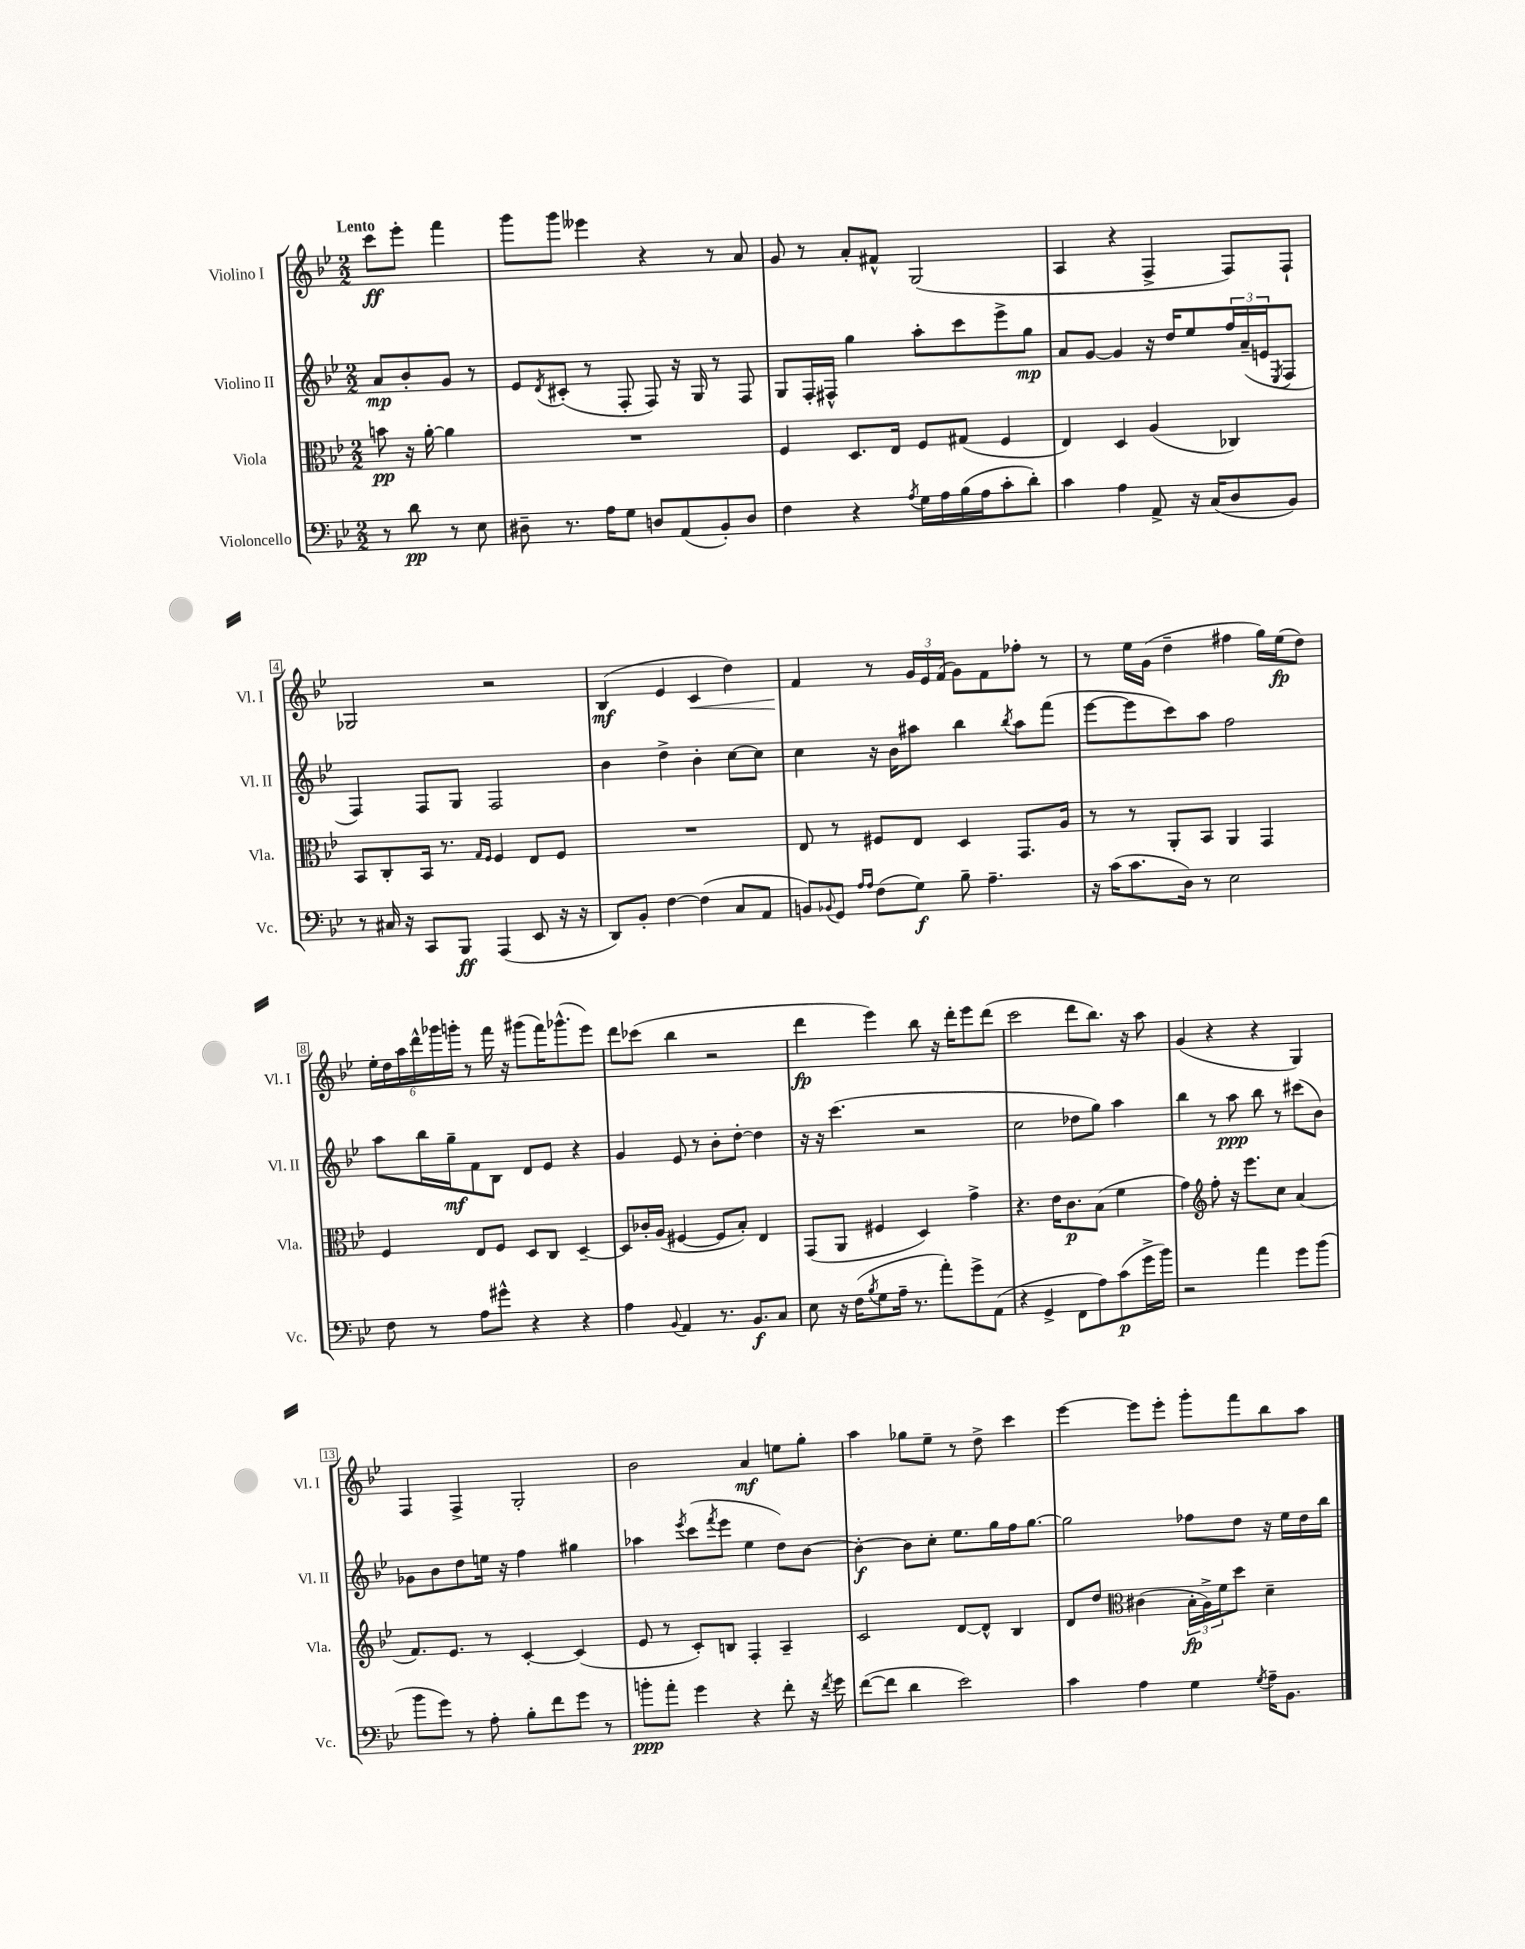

**kern	**dynam	**kern	**dynam	**kern	**dynam	**kern	**dynam
*part4	*part4	*part3	*part3	*part2	*part2	*part1	*part1
*staff4	*staff4	*staff3	*staff3	*staff2	*staff2	*staff1	*staff1
*I"Violoncello	*	*I"Viola	*	*I"Violino II	*	*I"Violino I	*
*I'Vc.	*	*I'Vla.	*	*I'Vl. II	*	*I'Vl. I	*
*clefF4	*	*clefC3	*	*clefG2	*	*clefG2	*
*k[b-e-]	*	*k[b-e-]	*	*k[b-e-]	*	*k[b-e-]	*
*M2/2	*	*M2/2	*	*M2/2	*	*M2/2	*
=	=	=	=	=	=	=	=
!	!	!	!	!	!	!LO:TX:a:B:t=Lento	!
8r	.	8bn\	pp	8a/L	mp	8ccc\L	ff
8d\	pp	16r	.	8b-'/	.	8eee-'\J	.
.	.	[16a'\	.	.	.	.	.
8r	.	4a\]	.	8g/J	.	4fff\	.
8E-\	.	.	.	8r	.	.	.
=1	=1	=1	=1	=1	=1	=1	=1
8D#X~\	.	1r	.	8e-/L	.	8ggg\L	.
.	.	.	.	8qd/	.	.	.
8.r	.	.	.	(8c#X'/J	.	8ggg\J	.
.	.	.	.	8r	.	4eee--X\	.
16A\KL	.	.	.	.	.	.	.
8G\J	.	.	.	8F'/	.	.	.
8Dn/L	.	.	.	8F/)	.	4r	.
(8AA/	.	.	.	16r	.	.	.
.	.	.	.	16G/	.	.	.
8BB-'/)	.	.	.	8r	.	8r	.
8D/J	.	.	.	8F/	.	8a/	.
=2	=2	=2	=2	=2	=2	=2	=2
4F\	.	4F/	.	8G/L	.	8g/	.
.	.	.	.	16F'/L	.	8r	.
.	.	.	.	16F#X^^/JJ	.	.	.
4r	.	8.D/L	.	4gg\	.	8a'/L	.
.	.	.	.	.	.	8f#X^^/J	.
.	.	16E-/Jk	.	.	.	.	.
8qA/	.	.	.	.	.	.	.
16G\LL	.	8F/L	.	8aa'\L	.	(2G/	.
16A\	.	.	.	.	.	.	.
(16B-\	.	(8G#X/J	.	8ccc\	.	.	.
16A\J	.	.	.	.	.	.	.
8c'\	.	4F/	.	8eee-^\	.	.	.
8d'\J)	.	.	.	8gg\J	mp	.	.
=3	=3	=3	=3	=3	=3	=3	=3
4c\	.	4E-/)	.	8a/L	.	4A/	.
.	.	.	.	[8g/J	.	.	.
4A\	.	4D/	.	4g/]	.	4r	.
8AA^/	.	(4A/	.	16r	.	4F^/	.
.	.	.	.	16dd/KL	.	.	.
16r	.	.	.	8ee-/	.	.	.
(16C/KL	.	.	.	.	.	.	.
8D/	.	4C-X/)	.	24ff/L	.	8F/L)	.
.	.	.	.	(24a~/	.	.	.
.	.	.	.	24en/J	.	.	.
.	.	.	.	8qE-/	.	.	.
8BB-/J)	.	.	.	8F/J	.	8F`/J	.
!!LO:LB:g=z
=4	=4	=4	=4	=4	=4	=4	=4
8r	.	8BB-/L	.	4F/)	.	2G-X/	.
16C#X/	.	8C'/	.	.	.	.	.
16r	.	.	.	.	.	.	.
8CC/L	.	16BB-/Jk	.	8F/L	.	.	.
.	.	8.r	.	.	.	.	.
8BBB-/J	ff	.	.	8G/J	.	.	.
.	.	16qqG/LL	.	.	.	.	.
.	.	16qqF/JJ	.	.	.	.	.
(4AAA/	.	4F/	.	2F/	.	2r	.
8EE-/	.	8E-/L	.	.	.	.	.
16r	.	8F/J	.	.	.	.	.
16r	.	.	.	.	.	.	.
=5	=5	=5	=5	=5	=5	=5	=5
8DD/L)	.	1r	.	4b-\	.	(4B-/	mf
8BB-'/J	.	.	.	.	.	.	.
[4F\	.	.	.	4dd^\	.	4e-/	.
!	!	!	!	!	!	!	!LO:HP:b
(4F\]	.	.	.	4b-'\	.	4c/	<
8C/L	.	.	.	[8cc\L	.	4dd\)	.
8AA/J	.	.	.	8cc\J]	.	.	.
=6	=6	=6	=6	=6	=6	=6	=6
8BBn/L)	.	8E-/	.	4cc\	.	4f/	.
8qqBB-X/	.	.	.	.	.	.	.
8GG/J	.	8r	.	.	.	.	.
16qqA/LL	.	.	.	.	.	.	.
16qqA/JJ	.	.	.	.	.	.	.
(8F\L	.	8F#X/L	.	16r	.	8r	[
.	.	.	.	16b-\KL	.	.	.
8G\J)	f	8E-/J	.	8aa#X\J	.	24g/LL	.
.	.	.	.	.	.	24e-/	.
.	.	.	.	.	.	(24f/JJ	.
8B-~\	.	4D/	.	4bb-\	.	8g\L)	.
4.A~\	.	.	.	.	.	8f\	.
.	.	.	.	8qbb-/	.	.	.
.	.	8.GG/L	.	8aa#\L	.	8ff-X'\J	.
.	.	.	.	(8fff\J	.	8r	.
.	.	16A/Jk	.	.	.	.	.
=7	=7	=7	=7	=7	=7	=7	=7
16r	.	8r	.	[8eee-\L	.	8r	.
(16c\KL	.	.	.	.	.	.	.
8.c\	.	8r	.	8eee-\]	.	16ee-\LL	.
.	.	.	.	.	.	(16g\JJ	.
.	.	8AA'/L	.	8ccc\)	.	4dd~\	.
16D\Jk)	.	.	.	.	.	.	.
8r	.	8BB-/J	.	8aa\J	.	.	.
2E-\	.	4AA/	.	2ff\	.	4ff#X\	.
.	.	4GG/	.	.	.	16gg\LL)	.
.	.	.	.	.	.	(16ee-\J	fp
.	.	.	.	.	.	8dd\J)	.
!!LO:LB:g=z
=8	=8	=8	=8	=8	=8	=8	=8
8F\	.	4F/	.	8aa\L	.	24ee-'\LL	.
.	.	.	.	.	.	24dd\	.
.	.	.	.	.	.	24aa\	.
8r	.	.	.	16bb-\L	.	24ddd^^\	.
.	.	.	.	.	.	24ggg-X\	.
.	.	.	.	16gg~\J	mf	.	.
.	.	.	.	.	.	24gggn'\JJ	.
8A\L	.	8E-/L	.	8f\	.	8r	.
8g#X^^\J	.	8F/J	.	8B-\J	.	16fff\	.
.	.	.	.	.	.	16r	.
4r	.	8D/L	.	8d/L	.	(8ggg#X\L	.
.	.	8C/J	.	8e-/J	.	16fff\K)	.
.	.	.	.	.	.	(8.ggg-X^^\	.
4r	.	[4D~/	.	4r	.	.	.
.	.	.	.	.	.	8eee-\J)	.
=9	=9	=9	=9	=9	=9	=9	=9
4A\	.	8D/L]	.	4g/	.	8ddd\L	.
.	.	16c-X'/L	.	.	.	(8ccc-X\J	.
.	.	(16A/JJ	.	.	.	.	.
8qqBB-/	.	.	.	.	.	.	.
4AA/	.	[4F#X/	.	8e-/	.	4bb-\	.
.	.	.	.	8r	.	.	.
8.r	.	8F#/L]	.	8b-'\L	.	2r	.
.	.	8B-'/J)	.	[8dd'\J	.	.	.
8.BB-/L	f	.	.	.	.	.	.
.	.	4E-/	.	4dd\]	.	.	.
8C/J	.	.	.	.	.	.	.
=10	=10	=10	=10	=10	=10	=10	=10
8E-\	.	(8GG/L	.	16r	.	4ddd\	fp
.	.	.	.	16r	.	.	.
16r	.	8AA/J	.	(4.ccc\	.	.	.
(16F\KL	.	.	.	.	.	.	.
8qB-/	.	.	.	.	.	.	.
8G\	.	4F#X/	.	.	.	4eee-\)	.
16A~\Jk	.	.	.	.	.	.	.
8.r	.	.	.	.	.	.	.
.	.	4D/)	.	2r	.	8bb-\	.
8a'\L)	.	.	.	.	.	16r	.
.	.	.	.	.	.	16ddd'\KL	.
8g^\	.	4g^\	.	.	.	8eee-\	.
(8AA\J	.	.	.	.	.	(8ddd\J	.
=11	=11	=11	=11	=11	=11	=11	=11
4r	.	4.r	.	2cc\	.	2ccc\	.
4GG^/	.	.	.	.	.	.	.
.	.	16e-\KL	.	.	.	.	.
.	.	8.c\	p	.	.	.	.
8FF\L	.	.	.	8dd-X\L	.	8ddd\L	.
8A\)	.	(8B-\J	.	8gg\J)	.	8.bb-\J)	.
(8c\	p	4f\	.	4aa\	.	.	.
.	.	.	.	.	.	16r	.
16g^\L	.	.	.	.	.	8aa\	.
16b-\JJ)	.	.	.	.	.	.	.
=12	=12	=12	=12	=12	=12	=12	=12
2r	.	4g\)	.	4bb-\	.	(4g/	.
*	*	*clefG2	*	*	*	*	*
.	.	8ff'\	.	8r	.	4r	.
.	.	16r	.	8aa\	ppp	.	.
.	.	8.eee-\L	.	.	.	.	.
4a\	.	.	.	8bb-\	.	4r	.
.	.	8cc\J	.	8r	.	.	.
8g\L	.	(4a/	.	(8ccc#X\L	.	4G/)	.
(8b-\J	.	.	.	8b-\J)	.	.	.
!!LO:LB:g=z
=13	=13	=13	=13	=13	=13	=13	=13
8b-\L	.	8.f/L)	.	8g-X\L	.	4F/	.
8g\J)	.	.	.	8b-\	.	.	.
.	.	8.e-/J	.	.	.	.	.
8r	.	.	.	8dd\	.	4F^/	.
8A'\	.	8r	.	16een\Jk	.	.	.
.	.	.	.	16r	.	.	.
8B-'\L	.	[4c'/	.	4ff\	.	2G'/	.
8f\	.	.	.	.	.	.	.
8g\J	.	(4c/]	.	4gg#X\	.	.	.
8r	.	.	.	.	.	.	.
=14	=14	=14	=14	=14	=14	=14	=14
8bn'\L	ppp	8e-/	.	4aa-X\	.	2b-\	.
8a'\J	.	8r	.	.	.	.	.
.	.	.	.	8qeee-/	.	.	.
4g\	.	8c'/L)	.	(8ccc\L	.	.	.
.	.	.	.	8qfff/	.	.	.
.	.	8Bn/J	.	8eee-\J	.	.	.
4r	.	4F'/	.	4ee-\	.	4a/	mf
8f'\	.	4A~/	.	8dd\L)	.	8een\L	.
16r	.	.	.	[8b-\J	.	8gg'\J	.
8qf/	.	.	.	.	.	.	.
16g\	.	.	.	.	.	.	.
=15	=15	=15	=15	=15	=15	=15	=15
([8f\L	.	2c/	.	4b-'\_	f	4aa\	.
8f\J]	.	.	.	.	.	.	.
4d\	.	.	.	8b-\L]	.	8gg-X\L	.
.	.	.	.	8cc'\J	.	8ee-~\J	.
2e-\)	.	[8d/L	.	8.ee-\L	.	8r	.
.	.	8d^^/J]	.	.	.	8dd^\	.
.	.	.	.	16gg\L	.	.	.
.	.	4B-/	.	16ff\J	.	4ccc\	.
.	.	.	.	[8.gg\J	.	.	.
=16	=16	=16	=16	=16	=16	=16	=16
4c\	.	8d/L	.	2gg\]	.	[4eee-\	.
.	.	8dd/J	.	.	.	.	.
*	*	*clefC3	*	*	*	*	*
4A\	.	(4c#X\	.	.	.	8eee-\L]	.
.	.	.	.	.	.	8eee-'\J	.
4G\	.	24B-'\LL	fp	8ff-X\L	.	8ggg'\L	.
.	.	24A^\)	.	.	.	.	.
.	.	24f\J	.	.	.	.	.
.	.	8dd\J	.	8dd\J	.	8fff\	.
8qG/	.	.	.	.	.	.	.
16A~\KL	.	4d~\	.	16r	.	8bb-\	.
8.BB-\J	.	.	.	16ee-\LL	.	.	.
.	.	.	.	16dd\	.	8aa\J	.
.	.	.	.	16bb-\JJ	.	.	.
==	==	==	==	==	==	==	==
*-	*-	*-	*-	*-	*-	*-	*-
